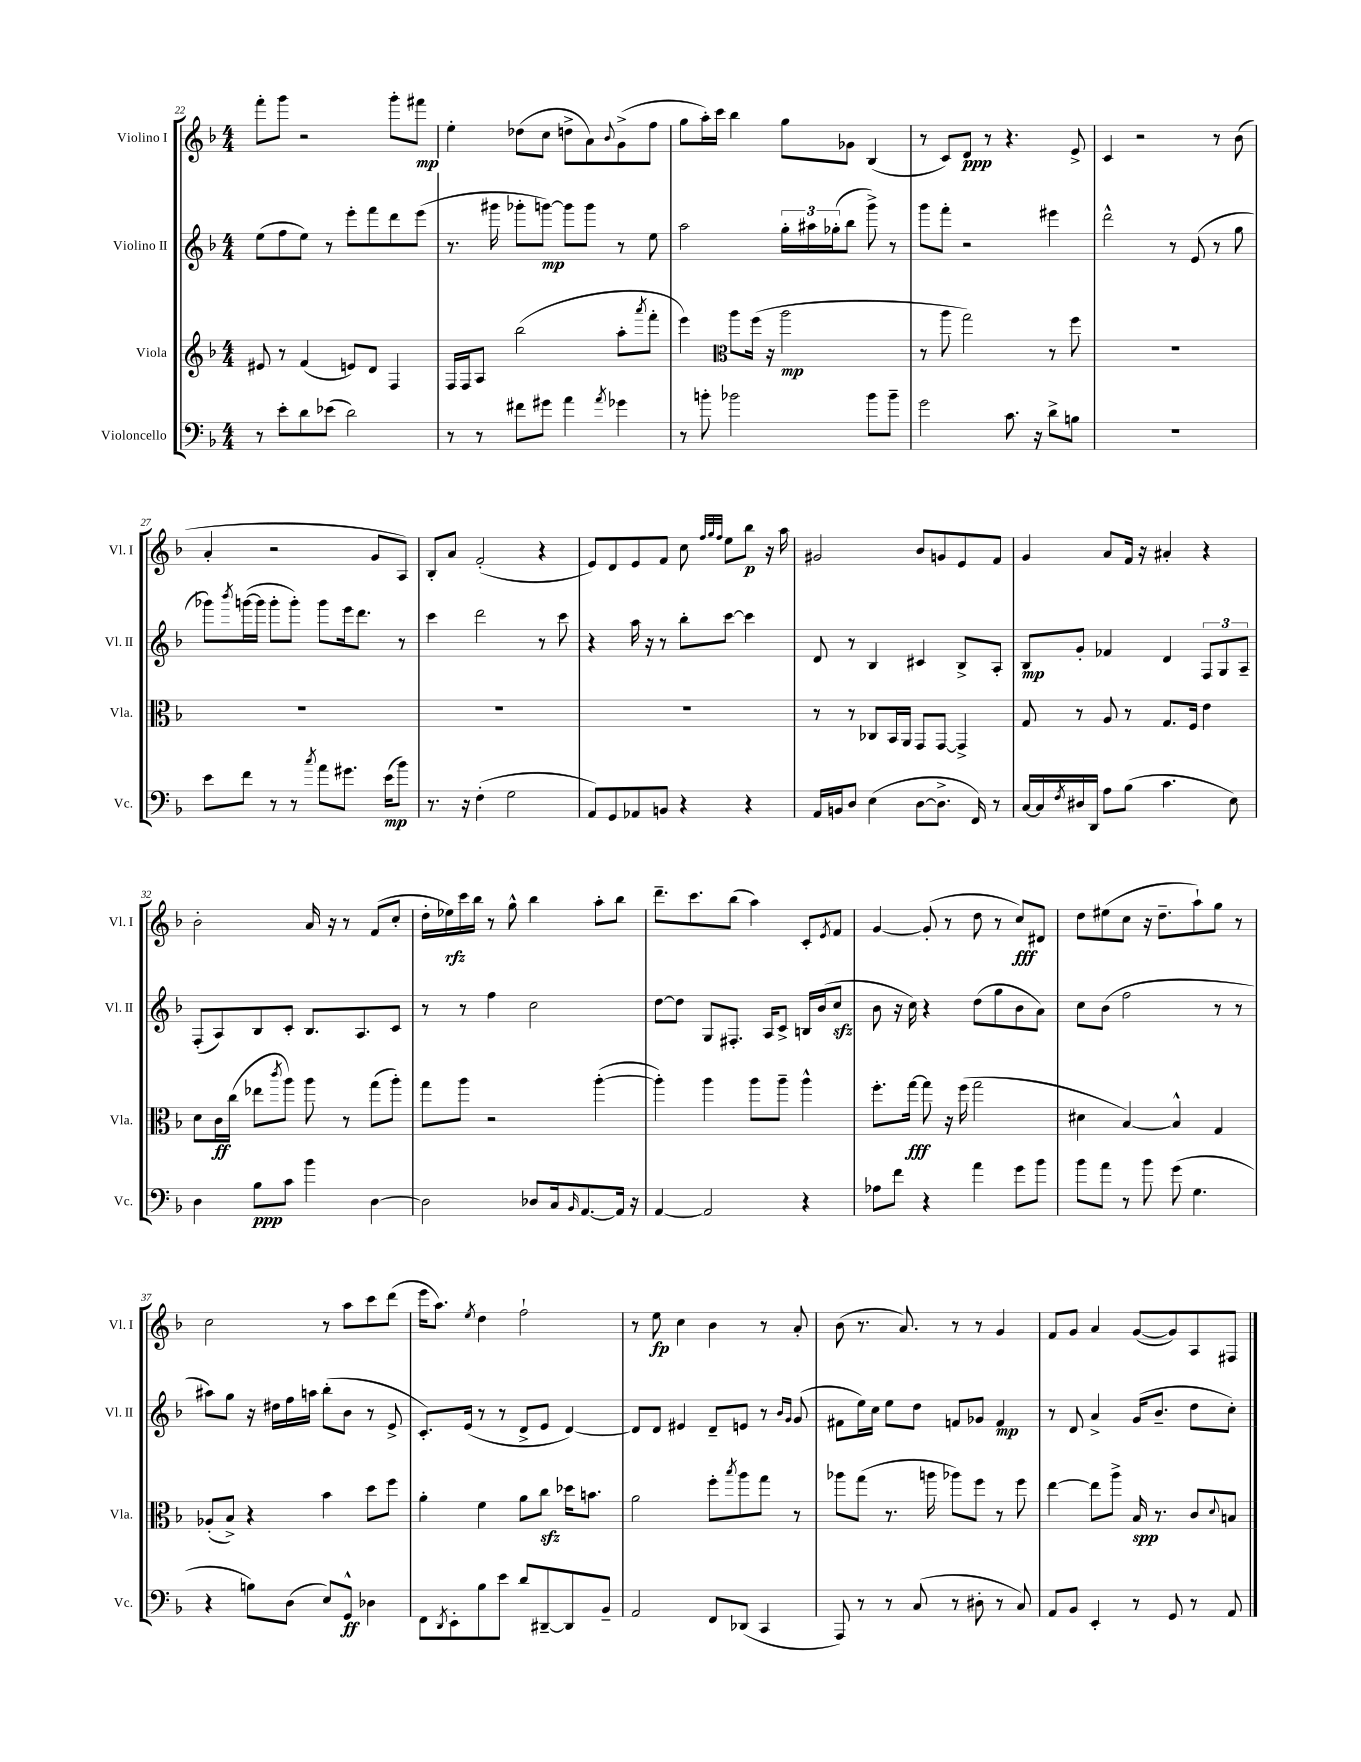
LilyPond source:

<<
\new StaffGroup <<
\new Staff = "s0" \with { instrumentName = "Violino I" shortInstrumentName = "Vl. I" } {
    \clef treble \key f \major \numericTimeSignature \time 4/4
    f'''8-. g'''8 r2 g'''8-. fis'''8\mp |
    e''4-. des''8( c''8 d''8-> a'8) \appoggiatura { bes'8 } g'8->( f''8 |
    g''8 a''16-.) c'''16 bes''4 g''8 ges'8 bes4( |
    r8 c'8) d'8\ppp r8 r4. e'8-> |
    c'4 r2 r8 bes'8( |
    a'4-. r2 g'8 a8) |
    bes8-. a'8 f'2-.( r4 |
    e'8) d'8 e'8 f'8 c''8 \grace { f''32 g''32 f''32 } e''8 bes''8\p r16 a''16 |
    gis'2 bes'8 g'8 e'8 f'8 |
    g'4 a'8 f'16 r16 ais'4-. r4 |
    bes'2-. a'16 r16 r8 f'8( c''8-. |
    d''16-. ees''16\rfz) c'''16 bes''16 r8 g''8-^ bes''4 a''8-. bes''8 |
    d'''8.-- c'''8. bes''8( a''4) c'8-. \acciaccatura { e'8 } f'8 |
    g'4~ g'8-.( r8 d''8 r8 c''8\fff) dis'8 |
    d''8 eis''8( c''8 r16 d''8.-- a''8-!) g''8 r8 |
    c''2 r8 a''8 c'''8 d'''8( |
    e'''16 a''8.) \acciaccatura { e''8 } d''4 f''2-! |
    r8 e''8\fp c''4 bes'4 r8 a'8-. |
    bes'8( r8. a'8.) r8 r8 g'4 |
    f'8 g'8 a'4 g'8~( g'8) a8 fis8 \bar "|." |
}
\new Staff = "s1" \with { instrumentName = "Violino II" shortInstrumentName = "Vl. II" } {
    \clef treble \key f \major \numericTimeSignature \time 4/4
    e''8( f''8 e''8) r8 e'''8-. f'''8 d'''8 e'''8( |
    r8. gis'''16 ges'''8-. g'''8~\mp) g'''8 g'''8 r8 e''8 |
    a''2 \tuplet 3/2 { g''16-. ais''16 ges''16-.( } bes''8 g'''8->) r8 |
    g'''8 f'''8-. r2 eis'''4 |
    d'''2-^ r8 e'8( r8 g''8 |
    ges'''8) \acciaccatura { bes'''8 } g'''16~( g'''16 g'''8-. g'''8-.) g'''8 e'''16 d'''8. r8 |
    c'''4 d'''2 r8 c'''8 |
    r4 a''16 r16 r8 bes''8-. c'''8~ c'''4 |
    d'8 r8 bes4 cis'4 bes8-> a8-. |
    bes8\mp g'8-. fes'4 d'4 \tuplet 3/2 { f8 g8 a8-- } |
    f8-.( a8) bes8 c'8-. bes8. a8. c'8 |
    r8 r8 f''4 c''2 |
    d''8~ d''8 g8 fis8.-. a16 c'8-> b16 bes'16( c''8\sfz |
    bes'8 r16 c''16) r4 d''8( g''8 bes'8 a'8) |
    c''8 bes'8( f''2 r8 r8 |
    ais''8) g''8 r16 dis''16 f''16 a''16 bes''8-.( bes'8 r8 e'8-> |
    c'8.-.) e'16( r8 r8 d'8-> e'8 d'4~) |
    d'8 d'8 eis'4 d'8-- e'8 r8 \grace { bes'16 g'16 } g'8( |
    fis'8 e''16) c''16 e''8 d''8 f'8 ges'8 f'4\mp |
    r8 d'8 a'4-> g'16( bes'8.-- d''8 c''8-.) \bar "|." |
}
\new Staff = "s2" \with { instrumentName = "Viola" shortInstrumentName = "Vla." } {
    \clef treble \key f \major \numericTimeSignature \time 4/4
    eis'8 r8 f'4( e'8) d'8 f4 |
    f16 f16 a8 bes''2( a''8-. \acciaccatura { a'''8 } f'''8-. |
    e'''4) \clef alto a''8 f''16( r16 a''2\mp |
    r8 a''8 g''2) r8 f''8 |
    R1 |
    R1 |
    R1 |
    R1 |
    r8 r8 ces8 bes,16 a,16 g,8 g,8~ g,4-> |
    g8 r8 a8 r8 g8. f16 e'4 |
    d'8 c'16\ff c''16( ees''8 \acciaccatura { c'''8 } a''8) a''8 r8 g''8( a''8-.) |
    g''8 a''8 r2 a''4~-.( |
    a''4-.) a''4 a''8 a''8-- a''4-^ |
    f''8.-. g''16~\fff g''8 r16 f''16( g''2 |
    dis'4 bes4~) bes4-^ g4 |
    aes8-.( bes8->) r4 bes'4 d''8 f''8 |
    a'4-. f'4 a'8 c''8\sfz des''16 b'8. |
    a'2 f''8-. \acciaccatura { bes''8 } a''8 g''8 r8 |
    aes''8 g''8( r8. a''16 aes''8) f''8 r8 f''8 |
    e''4~ e''8 a''8-> bes16\spp r8. c'8 \appoggiatura { d'8 } b8 \bar "|." |
}
\new Staff = "s3" \with { instrumentName = "Violoncello" shortInstrumentName = "Vc." } {
    \clef bass \key f \major \numericTimeSignature \time 4/4
    r8 e'8-. d'8 ees'8( d'2) |
    r8 r8 fis'8 gis'8 a'4 \acciaccatura { a'8 } ges'4 |
    r8 b'8-. bes'2 bes'8 bes'8-- |
    g'2 c'8. r16 d'8-> b8 |
    R1 |
    e'8 f'8 r8 r8 \acciaccatura { c''8 } a'8 gis'8. e'16\mp( bes'8) |
    r8. r16 f4-.( g2 |
    a,8) g,8 aes,8 b,8 r4 r4 |
    a,16 b,16 d8 e4( d8~ d8.-> f,16) r8 |
    c16~ c16 \acciaccatura { f8 } dis16 d,16 a8 bes8( c'4. e8) |
    d4 bes8\ppp c'8 bes'4 d4~ |
    d2 des8 c16 \grace { bes,16 } a,8.~ a,16 r16 |
    a,4~ a,2 r4 |
    aes8 f'8 r4 a'4 g'8 bes'8 |
    bes'8 a'8 r8 bes'8 g'8( g4. |
    r4 b8) d8( e8) g,8-^\ff des4 |
    f,8 \acciaccatura { d,8 } e,8-. bes8 e'8 d'8 dis,8~-- dis,8 bes,8-- |
    a,2 f,8 des,8( c,4 |
    a,,8) r8 r8 c8( r8 dis8-. r8 c8) |
    a,8 bes,8 e,4-. r8 g,8 r8 a,8 \bar "|." |
}
>>
>>
\layout { \context { \Score currentBarNumber = #22 } }
